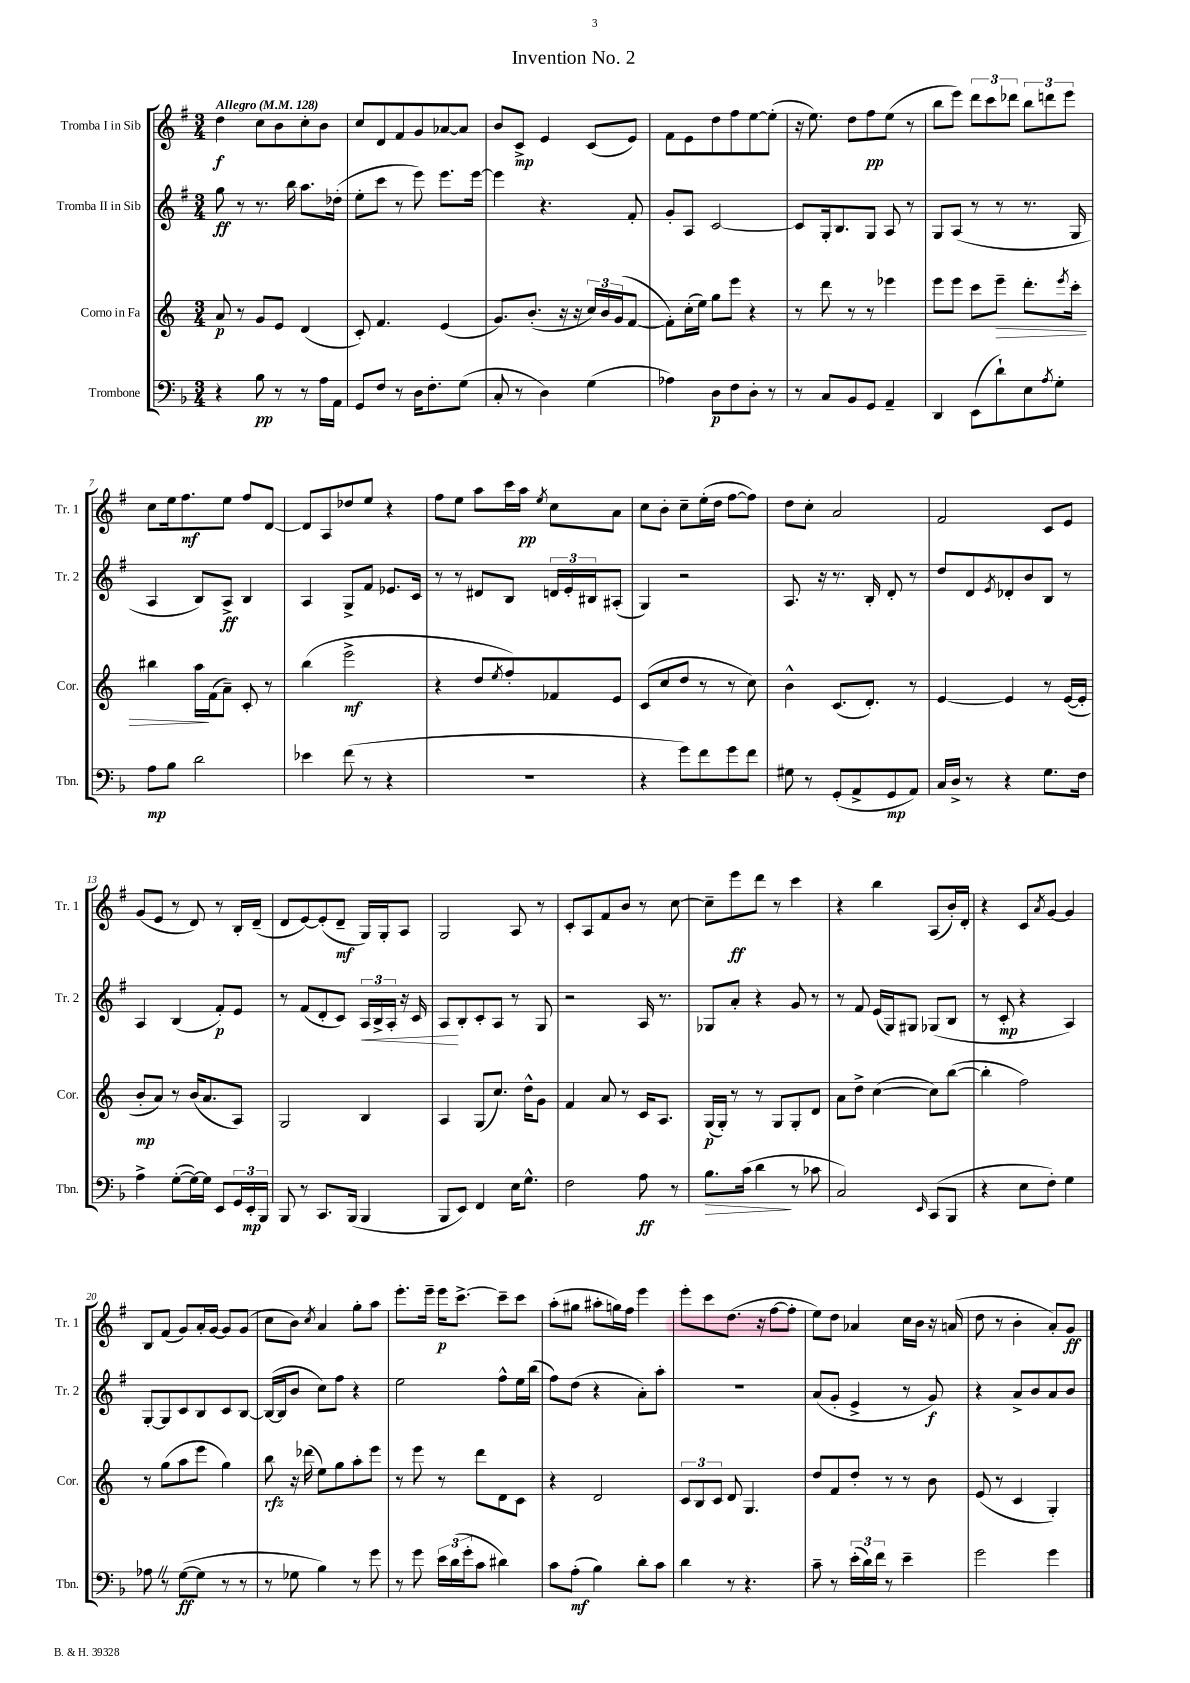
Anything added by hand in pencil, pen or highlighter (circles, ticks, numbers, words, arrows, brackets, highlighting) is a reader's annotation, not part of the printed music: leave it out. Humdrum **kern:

**kern	**kern	**kern	**kern
*staff4	*staff3	*staff2	*staff1
*clefF4	*clefG2	*clefG2	*clefG2
*k[b-]	*k[]	*k[f#]	*k[f#]
*M3/4	*M3/4	*M3/4	*M3/4
*MM128	*MM128	*MM128	*MM128
4r	8a	8gg	4dd
.	8r	8r	.
8B-	8g	8.r	8cc
8r	8e	.	8b
.	.	16bb	.
8r	(4d	8.aa	8cc'
16A	.	.	8b
16AA	.	(16dd-'	.
=	=	=	=
8GG	8c')	8ee'	8cc
8F	4.f	8ccc	8d
8r	.	8r	8f#
16D	.	8eee)	8g
8.F'	.	.	.
.	(4e	8.eee	[8a-
(8G	.	.	8a-]
.	.	[16eee	.
=	=	=	=
8C'	8.g)	4eee]	8b
8r	.	.	8c^
.	(8.b'	.	.
4D)	.	4.r	4e
.	16r	.	.
.	16r	.	.
(4G	24cc)	.	(8c
.	24b	.	.
.	(24g	.	.
.	[8f	8f#'	8e)
=	=	=	=
4A-)	8f'])	8g'	8f#
.	(16cc'	8A	8e
.	16ee)	.	.
8D	8gg	[2c	8dd
8F	8eee	.	8ff#
8D'	4r	.	[8ee
8r	.	.	(8ee']
=	=	=	=
8r	8r	8c]	16r
.	.	.	8.ee)
8C	8ddd	16G'	.
.	.	8.B	.
8BB-	8r	.	8dd
8GG	8r	8G	8ff#
4AA~	4eee-	8A	(8ee
.	.	8r	8r
=	=	=	=
4DD	8eee	8G	8bb
.	8eee	(8A	8eee)
(8EE	8ccc	8r	12ddd
.	.	.	12ccc
8d`)	8eee~	8r	.
.	.	.	12ddd-
8E	8.ddd'	8.r	12bb
.	.	.	12ddd
8qA	.	.	.
8G'	.	.	.
.	.	.	12eee
.	8qeee	.	.
.	16ccc'	16G	.
=	=	=	=
8A	4bb#	4A	8cc
8B-	.	.	16ee
.	.	.	8.ff#
2d	16aa	8B)	.
.	(16f	.	.
.	8a~)	8A^	8ee
.	8c'	4B	8ff#
.	8r	.	[8d
=	=	=	=
4e-	(4bb	4A	8d]
.	.	.	8A
(8f	2eee^	8G^	8dd-
8r	.	8f#	8ee
4r	.	8.e-	4r
.	.	16c	.
=	=	=	=
2.r	4r	8r	8ff#
.	.	8r	8ee
.	8dd	8d#	8aa
.	8qee	.	.
.	8ff')	8B	16ccc
.	.	.	16aa
.	.	.	8qee
.	8f-	24d	8cc
.	.	24e'	.
.	.	24B#	.
.	8e	(8A#'	8a
=	=	=	=
4r	(8c	4G)	8cc
.	8cc	.	8b'
8g)	8dd	2r	8cc~
8f	8r	.	(16ee'
.	.	.	16dd
8g	8r	.	[8ff#
8f	8cc)	.	8ff#])
=	=	=	=
8G#	4b^^	8.A	8dd
8r	.	.	8cc'
.	.	16r	.
(8GG'	(8.c	8.r	2a
8AA^	.	.	.
.	8.d')	16B'	.
8GG	.	8d'	.
8AA)	8r	8r	.
=	=	=	=
16C	[4e	8dd	2f#
16D^	.	.	.
8r	.	8d	.
.	.	8qe	.
4r	4e]	8d-'	.
.	.	8b	.
8.G	8r	8B	8c
.	([16e	8r	8e
16F	16e']	.	.
=	=	=	=
4A^	8b'	4A	(8g
.	8a)	.	8e
([8G'	8r	(4B	8r
16G_)	(16b	.	8d)
16G]	8.a	.	.
8EE	.	8f#')	8r
24GG	8A)	8e	16B'
24EE'	.	.	.
.	.	.	(16d~
24BBB-	.	.	.
=	=	=	=
8BBB-	2G	8r	8d
8r	.	(8f#	[8e)
8.CC	.	8d'	(8e']
.	.	8c)	8d~
(16BBB-	.	.	.
4BBB-	4B	24A	16G)
.	.	24B^	.
.	.	.	16G'
.	.	24A'	.
.	.	16r	8A
.	.	16c	.
=	=	=	=
8BBB-	4A	8A	2G
8EE)	.	8B'	.
4FF	(8G	8c'	.
.	8.cc)	8A	.
16E	.	8r	8A
8.G^^	16dd^^	.	.
.	8g	8G	8r
=	=	=	=
2F	4f	2r	8c'
.	.	.	8A
.	8a	.	8f#
.	8r	.	8b
8A	16c	16A	8r
.	8.A	8.r	.
8r	.	.	[8cc
=	=	=	=
8.B-	(16G	8G-	8cc~]
.	16G')	.	.
.	8r	8a'	8eee
(16c	.	.	.
4d	8r	4r	8ddd
.	8G	.	8r
8r	8G'	8g	4ccc
8c-	8d	8r	.
=	=	=	=
2C)	8a	8r	4r
.	8dd^	8f#	.
.	([4cc	(16e	4bb
.	.	16G)	.
.	.	8G#	.
16qqEE	.	.	.
(8CC	8cc])	(8G-	(8A
8BBB-	([8bb	8B	16b')
.	.	.	16d'
=	=	=	=
4r	4bb']	8r	4r
.	.	8c'	.
8E	2ff)	4r	8c
.	.	.	8qa
8F')	.	.	[8g
4G	.	4A)	4g]
=	=	=	=
8A-	8r	[8G'	8B
8r	(8gg	8G]	(8f#
([8G	8aa	8c	8g)
8G]	8eee	8B	16a'
.	.	.	[16g
8r	4gg)	8c	8g]
8r	.	[8B	(8g
=	=	=	=
8r	8bb	(16B_	8cc
.	.	16B]	.
8G-	16r	8b	8b)
.	(16ddd-	.	.
.	.	.	8qcc
4B-)	8ee)	8cc)	4a
.	8gg	8ff#	.
8r	8aa'	4r	8gg'
8g	8eee	.	8aa
=	=	=	=
8r	8r	2ee	8.eee'
8g	8eee	.	.
.	.	.	16eee~
24e	8r	.	16eee
(24d	.	.	.
.	.	.	[8.ccc^
24g'	.	.	.
8c	8ddd	.	.
4d#)	8d	8ff#^^	8ccc~]
.	8c	16ee	8ccc
.	.	(16bb	.
=	=	=	=
8c	4r	8ff#)	(8aa'
(8A'	.	(8dd	8gg#
4B-)	2d	4r	8aa#'
.	.	.	16gg)
.	.	.	16ff#
8d'	.	8a')	4eee
8c	.	8aa'	.
=	=	=	=
4d	12c	2.r	8eee'
.	12B	.	.
.	.	.	8ccc
.	12c	.	.
8r	8d	.	(8.dd
4.r	4.G	.	.
.	.	.	16r
.	.	.	[8ff#
.	.	.	8ff#']
=	=	=	=
8c~	8dd	(8a	8ee)
8r	8f	8g'	8dd
(24e'	8dd'	4e^	4a-
24d)	.	.	.
24f	.	.	.
8r	8r	.	.
4e~	8r	8r	16cc
.	.	.	16b
.	8b	8g)	16r
.	.	.	(16a
=	=	=	=
2g	(8e	4r	8dd
.	8r	.	8r
.	4c	8a^	4b'
.	.	8b	.
4g	4G')	8a	8a')
.	.	8b	8g
==	==	==	==
*-	*-	*-	*-
